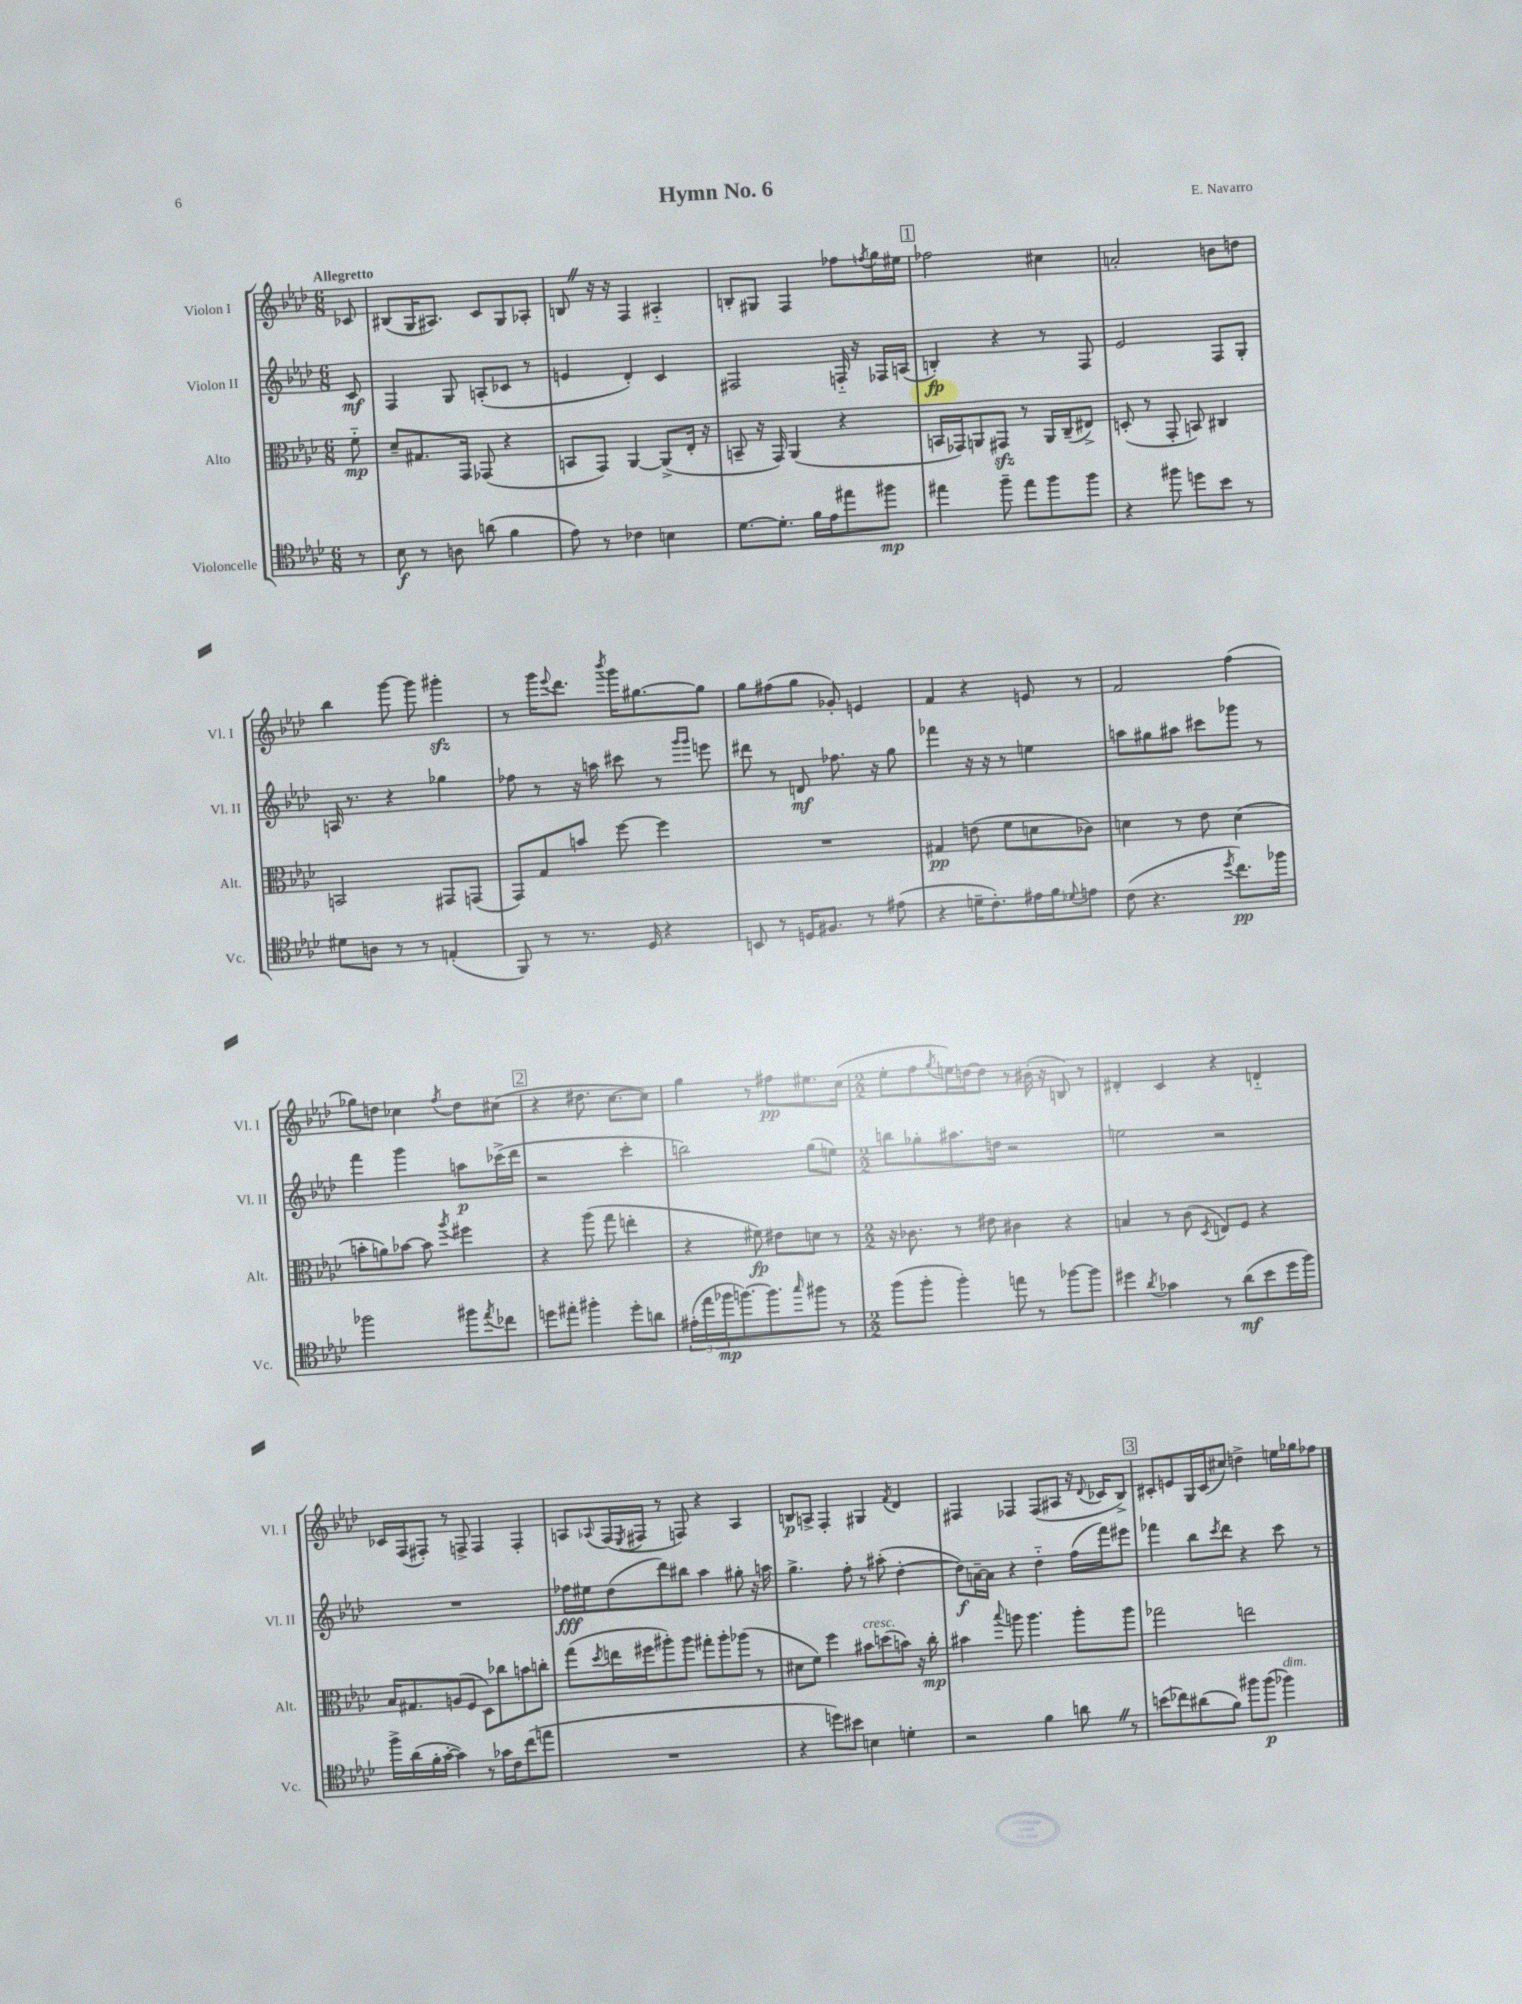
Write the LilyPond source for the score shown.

\header { title = "Hymn No. 6" composer = "E. Navarro" }
<<
\new StaffGroup <<
\new Staff = "s0" \with { instrumentName = "Violon I" shortInstrumentName = "Vl. I" } {
    \clef treble \key aes \major \numericTimeSignature \time 6/8 \partial 8 \tempo "Allegretto"
    ces'8 |
    bis8( g16 ais8.) c'8 g8 aes8-. |
    b8 \once \override BreathingSign.text = \markup { \musicglyph "scripts.caesura.straight" } \breathe r16 r16 f4 ais4-_ |
    b8-. gis8 f4 fes''8 \acciaccatura { f''8 } g''16 eis''16 |
    \mark \markup { \box "1" } fes''2 cis''4 |
    a'2-. b'8 d''8 |
    bes''4 g'''8~ g'''8 gis'''4-.\sfz |
    r8 g'''16 \appoggiatura { ees'''8 } des'''8. \acciaccatura { bes'''8 } g'''16 gis''8.~ gis''8 |
    g''8 fis''8( g''8 ges'8-.) e'4 |
    f'4 r4 e'8 r8 |
    f'2 f''4( |
    ges''8) d''8 ces''4 \acciaccatura { f''8 } d''8 cis''8( |
    \mark \markup { \box "2" } r4 dis''8. c''8.~ c''8) |
    g''4 r8 fis''8\pp eis''8. c''16( |
    \numericTimeSignature \time 2/2 ees''8-. f''8 \acciaccatura { g''8 } e''16) d''16~ d''8 r8 bis'16-.( r16 b8) r8 |
    dis'4-. c'4 r4 d'4-_ |
    ces'16 f16( fis8-.) r8 f8-> f4 f4-. |
    a8 \appoggiatura { aes8 } f16( \acciaccatura { ees8 } fis16 r8 f8) r4 aes4 |
    b8\p a8-> f4-. gis4 \acciaccatura { f'8 } des'4 |
    fis4 fes4 fes8( ais8 r16 \appoggiatura { des'8 } ces'16 bes8->) |
    \mark \markup { \box "3" } cis'8-. e'8 g16 cis'16( cis''8) d''4-> e''16 ges''16 fes''8 \bar "|." |
}
\new Staff = "s1" \with { instrumentName = "Violon II" shortInstrumentName = "Vl. II" } {
    \clef treble \key aes \major \numericTimeSignature \time 6/8 \partial 8
    c'8\mf |
    f4 g8 a8-.( ces'8 r8 |
    e'4 des'4-.) c'4 |
    fis2 f16-_ r16 fes16 a16( |
    \mark \markup { \box "1" } b4-.\fp) r4 r8 f8 |
    ees'2 f8 g8-. |
    a16 r8. r4 ges''4 |
    fes''8 r8 r16 a''16 cis'''8 r8 \grace { g'''16 g'''16 } e'''8 |
    dis'''8 r8 d'8\mf fes''8. r16 g''8 |
    fes'''4 r16 r16 r8 e''4 |
    a''8 gis''8 ais''8 cis'''8 ges'''8 r8 |
    f'''4 g'''4 a''8\p ces'''16->( des'''16 |
    \mark \markup { \box "2" } r2 c'''4-. |
    b''2) g''8( e''8) |
    \numericTimeSignature \time 2/2 b''8 ges''8-. ais''8. d''16 r2 |
    e''2 r2 |
    R1 |
    fes''16\fff eis''16 des''8( des'''8) bis''8 aes''4 gis''8-. r16 a''16 |
    g''4.-> f''8-. r8 ais''8-.( des''4~-. |
    des''8\f) a'16~-- a'16 r4 des''4-_ f''16( f'''16) eis'''8 |
    \mark \markup { \box "3" } fes'''4 bes''8 \acciaccatura { c'''8 } des'''8 r4 c'''8 r8 \bar "|." |
}
\new Staff = "s2" \with { instrumentName = "Alto" shortInstrumentName = "Alt." } {
    \clef alto \key aes \major \numericTimeSignature \time 6/8 \partial 8
    f'8-_\mp |
    des'8-- gis8. g,16 ges,8( r4 |
    b,8 g,8) aes,4~ aes,8->( ees16-. r16 |
    b,8-- r16 g,16) aes,4( r4 |
    \mark \markup { \box "1" } b,16 ges,16) a,8 gis,8\sfz r8 a,16 c16--( eis8->) |
    d8-.( r8 g,8-. b,8) cis4 |
    b,2 gis,8 g,8( |
    g,8) g8 b'8 f''8~ f''4 |
    R2. |
    gis4\pp e'8( f'8 d'8 ces'8) |
    d'4 r8 ees'8 d'4( |
    b'8-. a'8) bes'8~ bes'8 \acciaccatura { aes''8 } fis''4 |
    \mark \markup { \box "2" } r4 aes''8( g''8 e''4-. |
    r4 fis'8\fp) eis'8 d'8 r8 |
    \numericTimeSignature \time 2/2 r16 ces'8. r8 eis'8 cis'4 r4 |
    b4 r8 c'8( \acciaccatura { des8 } e8) f8 r4 |
    bes16 gis8. a8( f8 des8) ces''8 b'8 c''8-. |
    g''8( \acciaccatura { des''8 } e''16 fis''16 ais''8-.) ais''8 gis''8-. ais''8-. aes''8( r8 |
    dis'8 f'8) f''4 bis'8^\markup { \italic "cresc." } d''8( b'8) r16 c''16-.\mp |
    bis'4 \appoggiatura { bes''8 } a''8 a''4. a''8-. a''8 |
    \mark \markup { \box "3" } ges''2 e''2 \bar "|." |
}
\new Staff = "s3" \with { instrumentName = "Violoncelle" shortInstrumentName = "Vc." } {
    \clef tenor \key aes \major \numericTimeSignature \time 6/8 \partial 8
    r8 |
    bes8\f r8 a8 a'8( f'4 |
    ees'8) r8 ces'4 b4 |
    des'8.~ des'8.-. f'16 ees'16 eis''8 fis''8\mp |
    \mark \markup { \box "1" } eis''4 f''8-- eis''8 f''8 f''8 |
    r4 fis''8 d''8 bes'8 r8 |
    dis'8 a8 r8 r8 e4-.( |
    f,8) r8 r8. des16 r4 |
    b,8 r8 d16 fis8. r8 eis'8( |
    r4 d'16-- c'8.-.) eis'16 f'16 \appoggiatura { des'8 } e'8 |
    c'8( r4. \acciaccatura { des''8 } c''8.\pp) fes''16 |
    fes''2 fis''8 \acciaccatura { ees''8 } ces''8 |
    \mark \markup { \box "2" } d''8 eis''8-. fis''4-. d''8-. a'8 |
    \tuplet 3/2 { eis'16-.( ees''16 fes''16\mp } f''8.~) f''8. \grace { g''16 } fis''8 r8 |
    \numericTimeSignature \time 2/2 f''8( f''8-. f''4-.) e''8 r8 fes''8~ fes''8 |
    dis''4 \acciaccatura { aes'8 } ges'4 r8 aes'8\mf( bes'8 dis''16 f''16) |
    f''16-> aes'16( f'16-. g'16~-. g'4) r8 ges'16 c'16 c''8( e''8 |
    R1 |
    r4 d''8) bis'8 b4 d'4-. |
    r2 f'4 a'8 \once \override BreathingSign.text = \markup { \musicglyph "scripts.caesura.straight" } \breathe r8 |
    \mark \markup { \box "3" } b'8( ces''8) ais'8( f'8) fis''8 fis''8\p( fes''4^\markup { \italic "dim." }) \bar "|." |
}
>>
>>
\layout { \context { \Score \remove "Bar_number_engraver" } }
